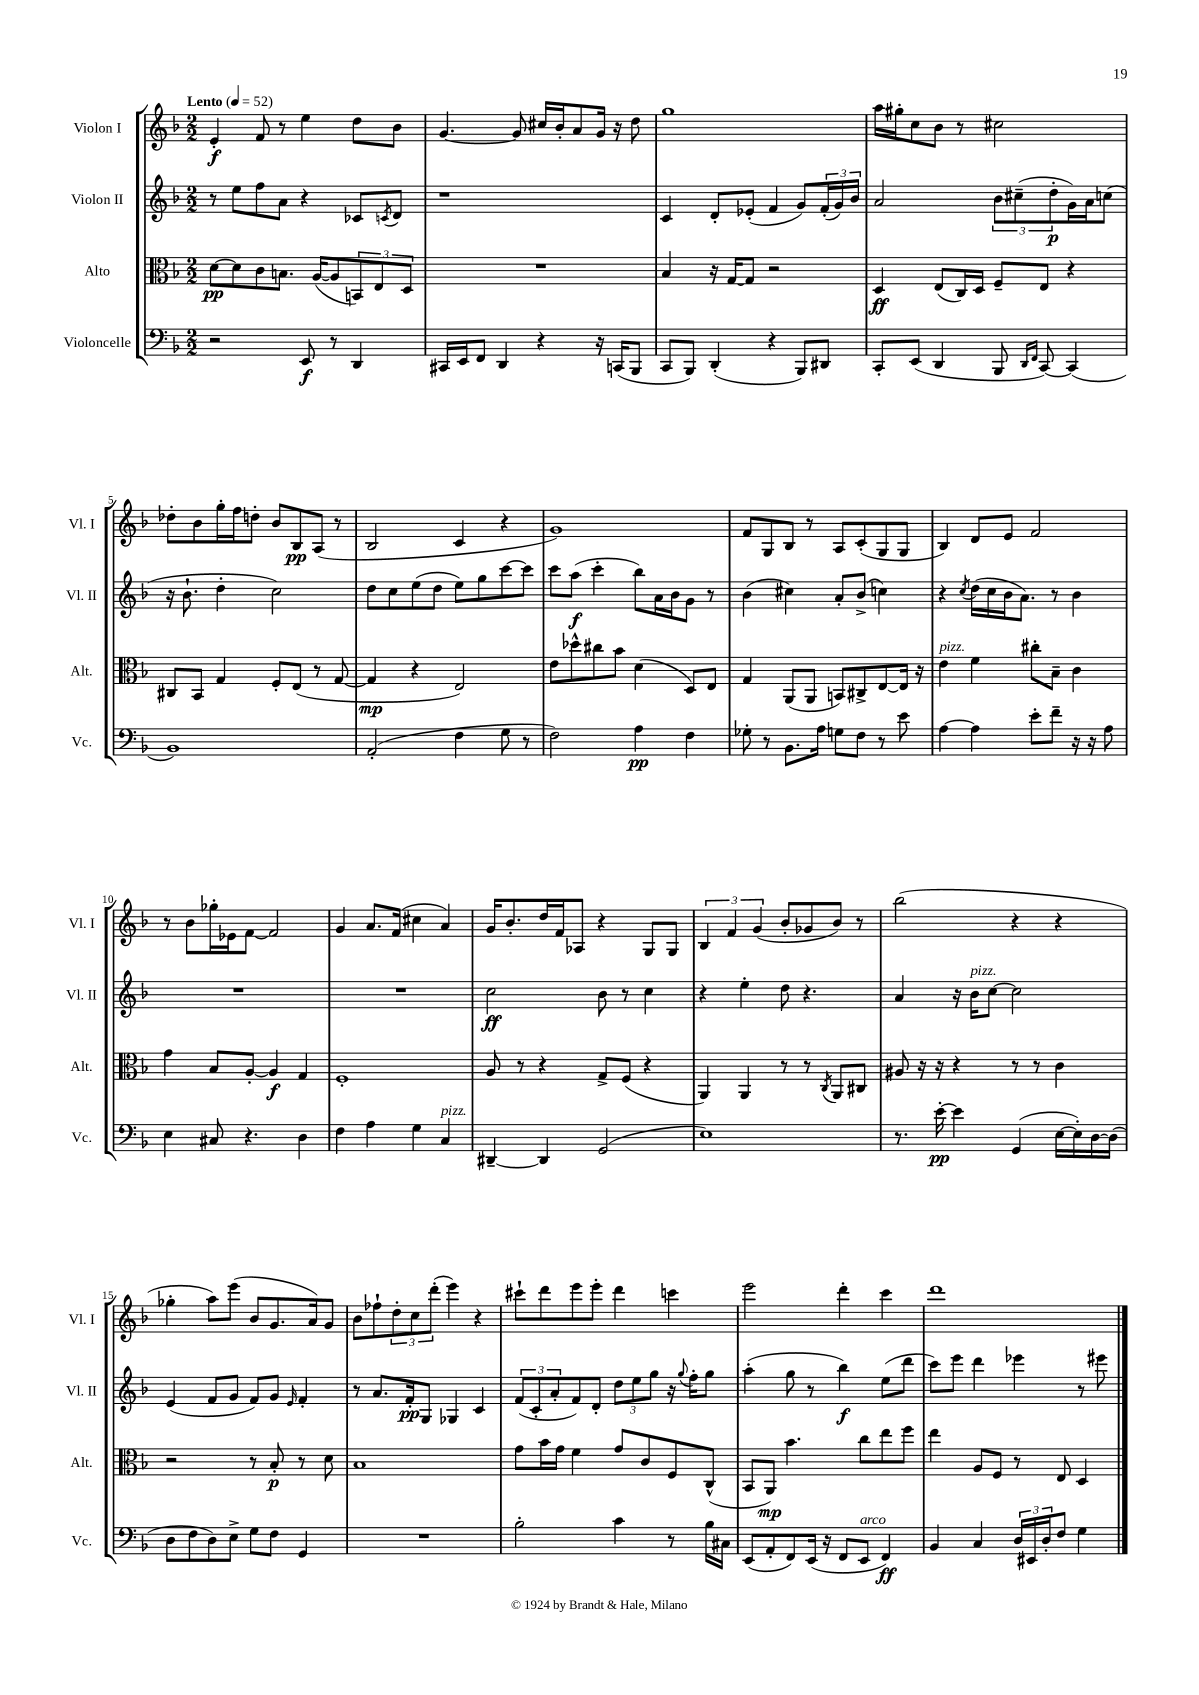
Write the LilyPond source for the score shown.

<<
\new StaffGroup <<
\new Staff = "s0" \with { instrumentName = "Violon I" shortInstrumentName = "Vl. I" } {
    \clef treble \key f \major \numericTimeSignature \time 2/2 \tempo "Lento" 4 = 52
    e'4-.\f f'8 r8 e''4 d''8 bes'8 |
    g'4.~ g'8 cis''16 bes'16-. a'8 g'16 r16 d''8 |
    g''1 |
    a''16 gis''16-. c''8 bes'8 r8 cis''2 |
    des''8-. bes'8 g''16-. f''16 d''8-. bes'8 bes8\pp a8( r8 |
    bes2 c'4 r4 |
    g'1) |
    f'8 g8 bes8 r8 a8 c'8-.( g8 g8 |
    bes4) d'8 e'8 f'2 |
    r8 bes'8 ges''16-. ees'16 f'8~ f'2 |
    g'4 a'8. f'16( cis''4 a'4) |
    g'16 bes'8.-. d''16 f'16 aes8 r4 g8 g8 |
    \tuplet 3/2 { bes4 f'4 g'4( } bes'8-. ges'8 bes'8) r8 |
    bes''2( r4 r4 |
    ges''4-. a''8) e'''8( bes'8 g'8. a'16) g'8 |
    bes'8 fes''8-! \tuplet 3/2 { d''8-. c''8 d'''8-.( } e'''4) r4 |
    cis'''8-! d'''8 e'''8 e'''8-. d'''4 c'''4 |
    e'''2 d'''4-. c'''4 |
    d'''1 \bar "|." |
}
\new Staff = "s1" \with { instrumentName = "Violon II" shortInstrumentName = "Vl. II" } {
    \clef treble \key f \major \numericTimeSignature \time 2/2
    r8 e''8 f''8 a'8 r4 ces'8 \acciaccatura { c'8 } d'8 |
    r1 |
    c'4 d'8-. ees'8-.( f'4 g'8) \tuplet 3/2 { f'16-.( g'16) bes'16 } |
    a'2 \tuplet 3/2 { bes'8 cis''8--( d''8-.\p } g'16) a'16 c''8( |
    r16 bes'8.-! d''4-. c''2) |
    d''8 c''8 e''8( d''8 e''8) g''8 c'''8~ c'''8 |
    c'''8 a''8\f( c'''4-. bes''8) a'16 bes'16 g'8 r8 |
    bes'4( cis''4) a'8-. bes'8->( c''4) |
    r4 \acciaccatura { c''8 } d''16( c''16 bes'16 a'8.) r8 bes'4 |
    R1 |
    R1 |
    c''2\ff bes'8 r8 c''4 |
    r4 e''4-. d''8 r4. |
    a'4 r16 bes'16^\markup { \italic "pizz." } c''8~ c''2 |
    e'4( f'8 g'8 f'8) g'8 \grace { e'16 } f'4-. |
    r8 a'8. f'16-.\pp g8 ges4 c'4 |
    \tuplet 3/2 { f'8( c'8-. a'8-. } f'8) d'8-. \tuplet 3/2 { d''8 e''8 g''8 } r16 \appoggiatura { g''8 } f''16-. g''8 |
    a''4-.( g''8 r8 bes''4\f) e''8( d'''8 |
    c'''8) e'''8 d'''4 ees'''4 r8 eis'''8 \bar "|." |
}
\new Staff = "s2" \with { instrumentName = "Alto" shortInstrumentName = "Alt." } {
    \clef alto \key f \major \numericTimeSignature \time 2/2
    d'8~\pp d'8 c'8 b8. a16~( a8 \tuplet 3/2 { b,8) e8 d8 } |
    R1 |
    bes4 r16 g16~ g8 r2 |
    d4\ff e8( c16) d16 f8-- e8 r4 |
    cis8 bes,8 g4 f8-. e8( r8 g8~ |
    g4\mp r4 e2) |
    e'8 des''8-^ cis''8 bes'8 d'4( d8) e8 |
    g4 a,8( a,8 b,8) cis8-> e8~ e16 r16 |
    e'4^\markup { \italic "pizz." } f'4 cis''8-. bes8-- c'4 |
    g'4 bes8 a8~-. a4\f g4 |
    f1-. |
    a8 r8 r4 g8-> f8( r4 |
    a,4) a,4 r8 r8 \acciaccatura { c8 } a,8 cis8 |
    ais8 r16 r16 r4 r8 r8 c'4 |
    r2 r8 bes8-.\p r8 d'8 |
    bes1 |
    g'8 bes'16 g'16 f'4 g'8 c'8 f8 c8-^( |
    bes,8 a,8\mp) bes'4. c''8 e''8 f''8 |
    e''4 a8 f8 r8 e8 d4 \bar "|." |
}
\new Staff = "s3" \with { instrumentName = "Violoncelle" shortInstrumentName = "Vc." } {
    \clef bass \key f \major \numericTimeSignature \time 2/2
    r2 e,8\f r8 d,4 |
    cis,16 e,16 f,8 d,4 r4 r16 c,16( bes,,8 |
    c,8 bes,,8) d,4-.( r4 bes,,8) dis,8 |
    c,8-. e,8( d,4 bes,,8 \grace { d,16 f,16 } c,8~) c,4( |
    bes,1) |
    a,2-.( f4 g8 r8 |
    f2) a4\pp f4 |
    ges8-. r8 bes,8. a16 g8 f8 r8 e'8 |
    a4~ a4 e'8-. f'8-- r16 r16 a8 |
    e4 cis8 r4. d4 |
    f4 a4 g4 c4^\markup { \italic "pizz." } |
    dis,4~-- dis,4 g,2( |
    e1) |
    r8. e'16~-.\pp e'4 g,4( e16~ e16-.) d16~ d16( |
    d8 f8 d8) e8-> g8 f8 g,4 |
    R1 |
    bes2-. c'4 r8 bes16 cis16 |
    e,8( a,8-. f,8) e,16( r16 f,8 e,8^\markup { \italic "arco" } f,4\ff) |
    bes,4 c4 \tuplet 3/2 { d16 eis,16 d16-. } f8 g4 \bar "|." |
}
>>
>>
